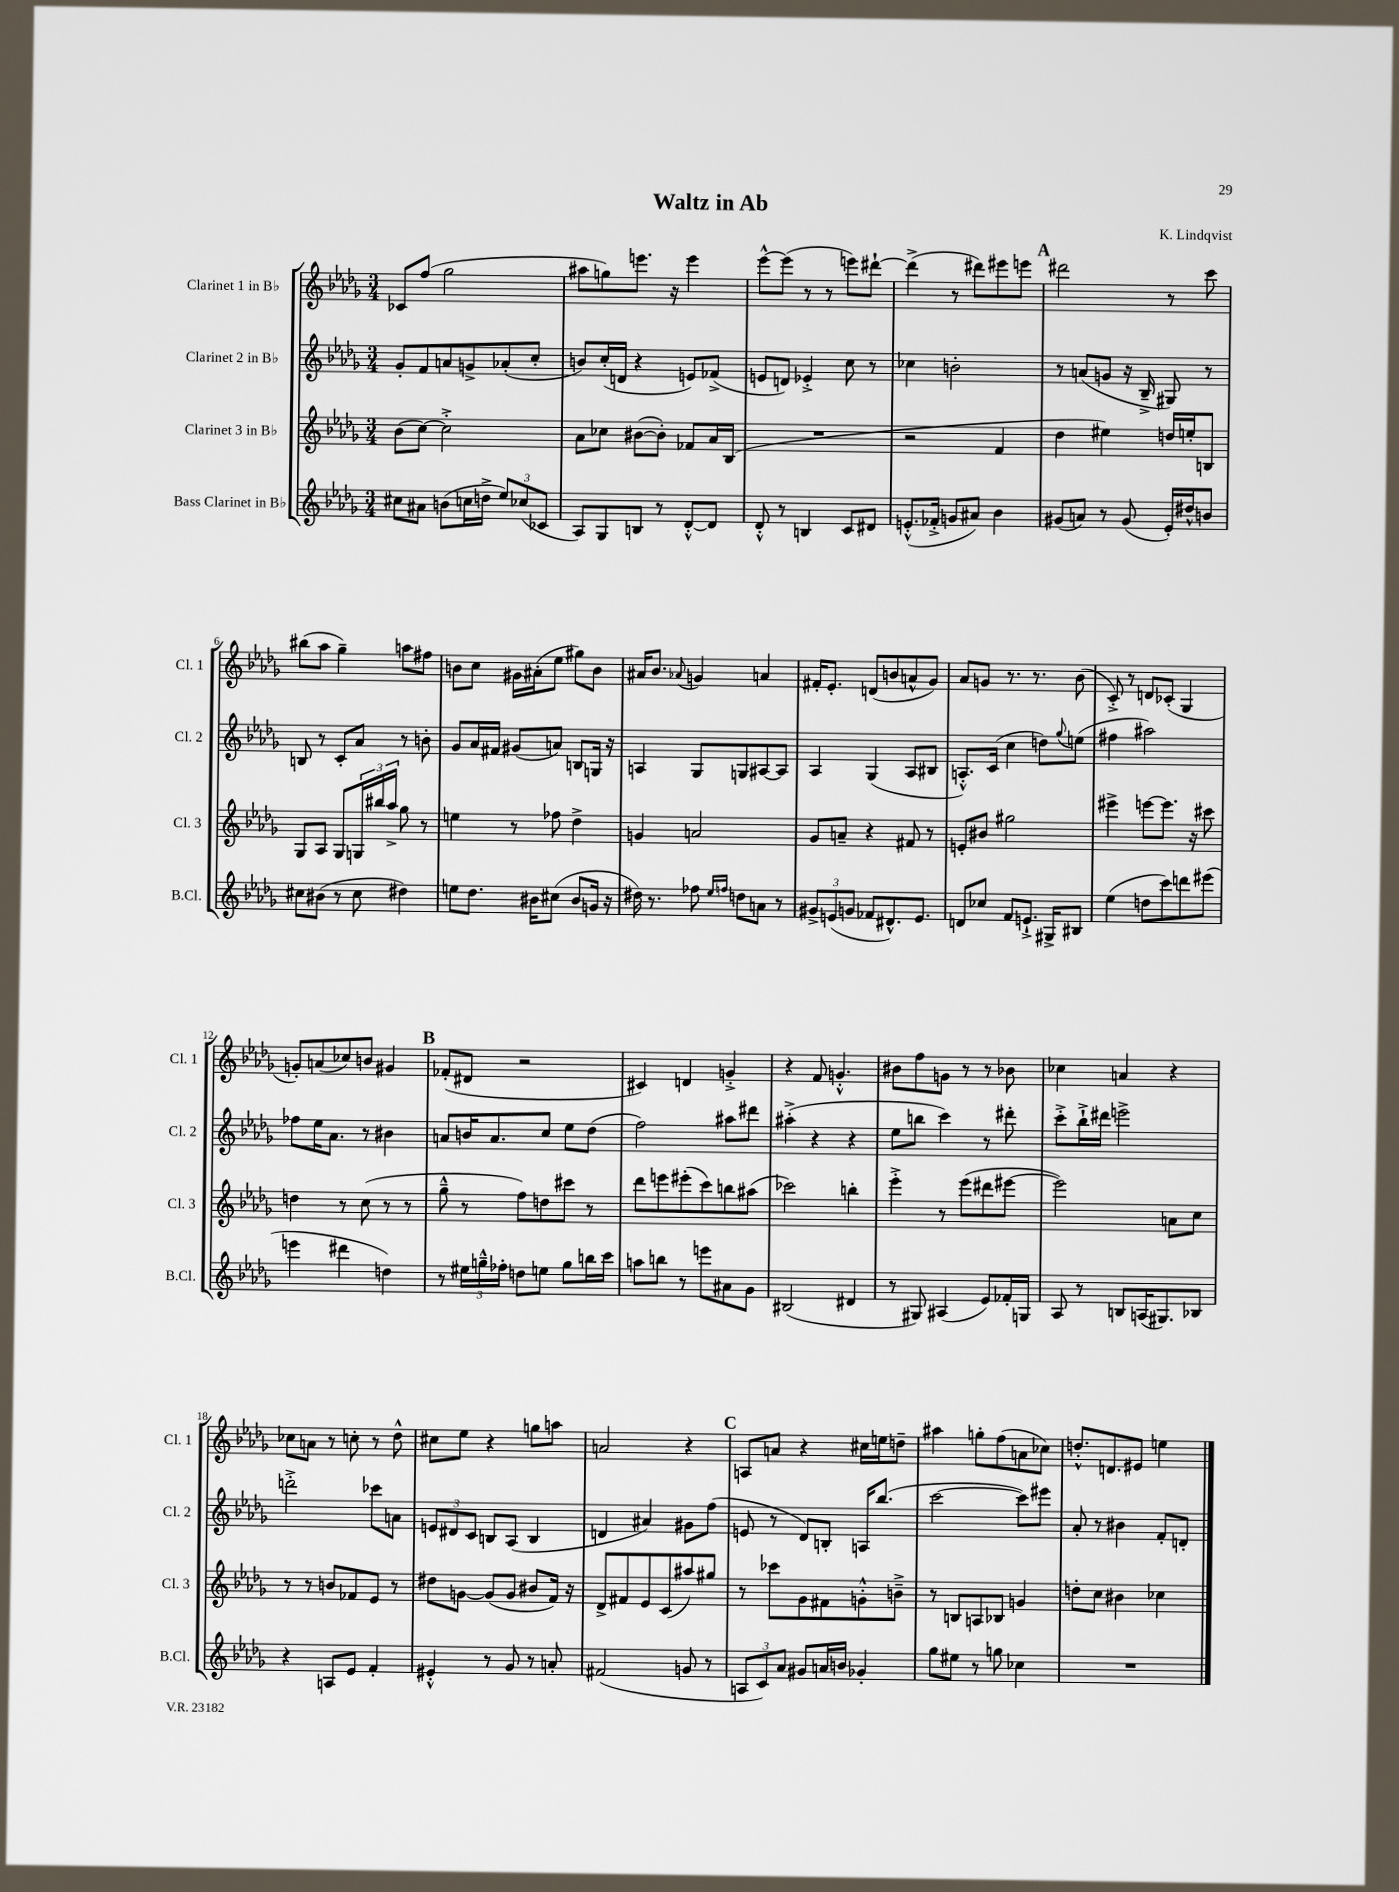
\header { title = "Waltz in Ab" composer = "K. Lindqvist" }
<<
\new StaffGroup <<
\new Staff = "s0" \with { instrumentName = "Clarinet 1 in Bb" shortInstrumentName = "Cl. 1" } {
    \clef treble \key des \major \numericTimeSignature \time 3/4
    ces'8 f''8( ges''2 |
    ais''8 g''8) e'''8. r16 e'''4 |
    ees'''8~-^ ees'''8( r8 r8 e'''8) dis'''8~-! |
    dis'''4->( r8 dis'''8) eis'''8 e'''8 |
    \mark \markup { \bold "A" } dis'''2 r8 c'''8 |
    bis''8( aes''8 ges''4--) a''8 fis''8 |
    b'8 c''8 gis'16 ais'16-.( ees''8 gis''8) b'8 |
    ais'16 bes'8. \appoggiatura { aes'8 } g'4 a'4 |
    fis'16-. ees'8.-. d'8( b'8 a'8-^ ges'8) |
    aes'8 g'8 r8. r8. bes'8( |
    c'8-.->) r8 d'8 ces'8-.( ges4 |
    g'8-.) a'8( ces''8) b'8 gis'4 |
    \mark \markup { \bold "B" } fes'8-.( dis'8 r2 |
    cis'4) d'4 g'4-.-> |
    r4 f'8 g'4.-.-^ |
    bis'8 f''8 g'8 r8 r8 bes'8 |
    ces''4 a'4 r4 |
    ces''8 a'8 r8 c''8-. r8 des''8-^ |
    cis''8 ees''8 r4 g''8 a''8 |
    a'2 r4 |
    \mark \markup { \bold "C" } a8 a'8 r4 cis''16 e''16 d''8-- |
    ais''4 g''8-. f''8( a'8 ces''8) |
    d''8.-.-^ d'8. eis'8 e''4 \bar "|." |
}
\new Staff = "s1" \with { instrumentName = "Clarinet 2 in Bb" shortInstrumentName = "Cl. 2" } {
    \clef treble \key des \major \numericTimeSignature \time 3/4
    ges'8-. f'8 a'8 g'8-> aes'8-.( c''8-. |
    b'8) c''16-.( d'16 r4 e'8) fes'8->( |
    e'8 d'8) ees'4-.-> c''8 r8 |
    ces''4 b'2-. |
    \mark \markup { \bold "A" } r8 a'8( g'8 r16 bes16---> gis8) r8 |
    b8 r8 c'8-. aes'8 r8 b'8-. |
    ges'8 aes'16 fis'16 gis'8( a'8) b8 g16 r16 |
    a4 ges8 g8 ais8~ ais8 |
    aes4 ges4( aes8 bis8 |
    a8.-.-^) c'16( c''4 d''8) \appoggiatura { ges''8 } e''8( |
    fis''4 ais''2) |
    fes''8 ees''16 aes'8. r8 bis'4 |
    \mark \markup { \bold "B" } a'8 b'16 a'8. c''8 ees''8 des''8( |
    f''2) ais''8 dis'''8 |
    ais''4-.->( r4 r4 |
    ees''8 b''8 c'''4) r8 dis'''8-. |
    c'''8-.-> bes''16-!-> dis'''16 e'''2-> |
    d'''2-.-> ces'''8 a'8 |
    \tuplet 3/2 { e'8 dis'8 c'8 } b8 aes8( b4 |
    d'4 ais'4) gis'8 f''8( |
    \mark \markup { \bold "C" } e'8 r8 des'8) b8-. a16 bes''8.( |
    c'''2~ c'''8) eis'''8 |
    aes'8-. r8 bis'4 f'8-. d'8-. \bar "|." |
}
\new Staff = "s2" \with { instrumentName = "Clarinet 3 in Bb" shortInstrumentName = "Cl. 3" } {
    \clef treble \key des \major \numericTimeSignature \time 3/4
    bes'8( c''8~) c''2-.-> |
    aes'8 ces''8 bis'8~( bis'8-.) fes'8 aes'16 bes16( |
    R2. |
    r2 f'4 |
    \mark \markup { \bold "A" } des''4 eis''4) d''16 e''16-. b8 |
    ges8 aes8 ges8 \tuplet 3/2 { g16 bis''16 aes''16-> } ges''8 r8 |
    e''4 r8 fes''8 des''4-> |
    g'4 a'2 |
    ges'8 a'8-- r4 fis'8 r8 |
    e'8-. bis'8 gis''2 |
    eis'''4-> e'''8~ e'''8. r16 cis'''8 |
    d''4 r8 c''8( r8 r8 |
    \mark \markup { \bold "B" } ges''8---^ r8 f''8) d''8 cis'''8 r8 |
    des'''8 e'''8 eis'''8-.( c'''8) b''8 ais''8( |
    ces'''2) b''4-. |
    ees'''4-.-> r8 ees'''8( dis'''8 eis'''8~ |
    eis'''2) a'8 c''8 |
    r8 r8 b'8 fes'8 ees'8 r8 |
    dis''8 g'8~ g'8( g'8 bis'8 f'16) r16 |
    des'8-> fis'8 ees'8 c'8( ais''8) gis''8 |
    \mark \markup { \bold "C" } r8 ces'''8 ges'8 fis'8 g'8-.-^ b'8---> |
    r8 b8 a8 bes8 g'4 |
    d''8-. c''8 bis'4 ces''4 \bar "|." |
}
\new Staff = "s3" \with { instrumentName = "Bass Clarinet in Bb" shortInstrumentName = "B.Cl." } {
    \clef treble \key des \major \numericTimeSignature \time 3/4
    cis''8 ais'8 b'8( c''16 d''16-> \tuplet 3/2 { ees''8) ces''8( ces'8 } |
    aes8) ges8 b8 r8 des'8~-.-^ des'8 |
    des'8-.-^ r8 b4 c'8 dis'8 |
    e'8.-.-^( fes'16-.-> g'8 ais'8) bes'4 |
    \mark \markup { \bold "A" } gis'8( a'8) r8 gis'8( ees'16-.) dis''16-^ b'8 |
    cis''8 bis'8( r8 cis''8 dis''4) |
    e''8 des''8. bis'16 cis''8( bis'8 g'16 r16 |
    dis''16) r8. fes''8 \grace { ees''16 f''16 } d''8 a'8 r8 |
    \tuplet 3/2 { gis'8-> e'8( g'8 } fes'8 dis'8.-^) e'8. |
    d'8 ces''8 f'8 e'8.-!-> gis16-> bis8 |
    ees''4( d''8 c'''8) d'''8 eis'''8( |
    e'''4 dis'''4 d''4) |
    \mark \markup { \bold "B" } r8 \tuplet 3/2 { eis''16 g''16---^ fes''16-. } d''8 e''8 g''8 b''16 c'''16 |
    a''8 b''8 r8 e'''8 ais'8 ges'8 |
    bis2( dis'4 |
    r8 gis8) ais4( ees'8) fes'16-. g16 |
    aes8 r8 b8 a16( gis8.) bes8 |
    r4 a8 ees'8 f'4-. |
    eis'4-.-^ r8 ges'8 r8 a'8-. |
    fis'2( g'8 r8 |
    \mark \markup { \bold "C" } \tuplet 3/2 { a8 c'8) aes'8 } gis'8 a'16 b'16 ges'4-. |
    ges''8 eis''8 r8 g''8 ces''4 |
    R2. \bar "|." |
}
>>
>>
